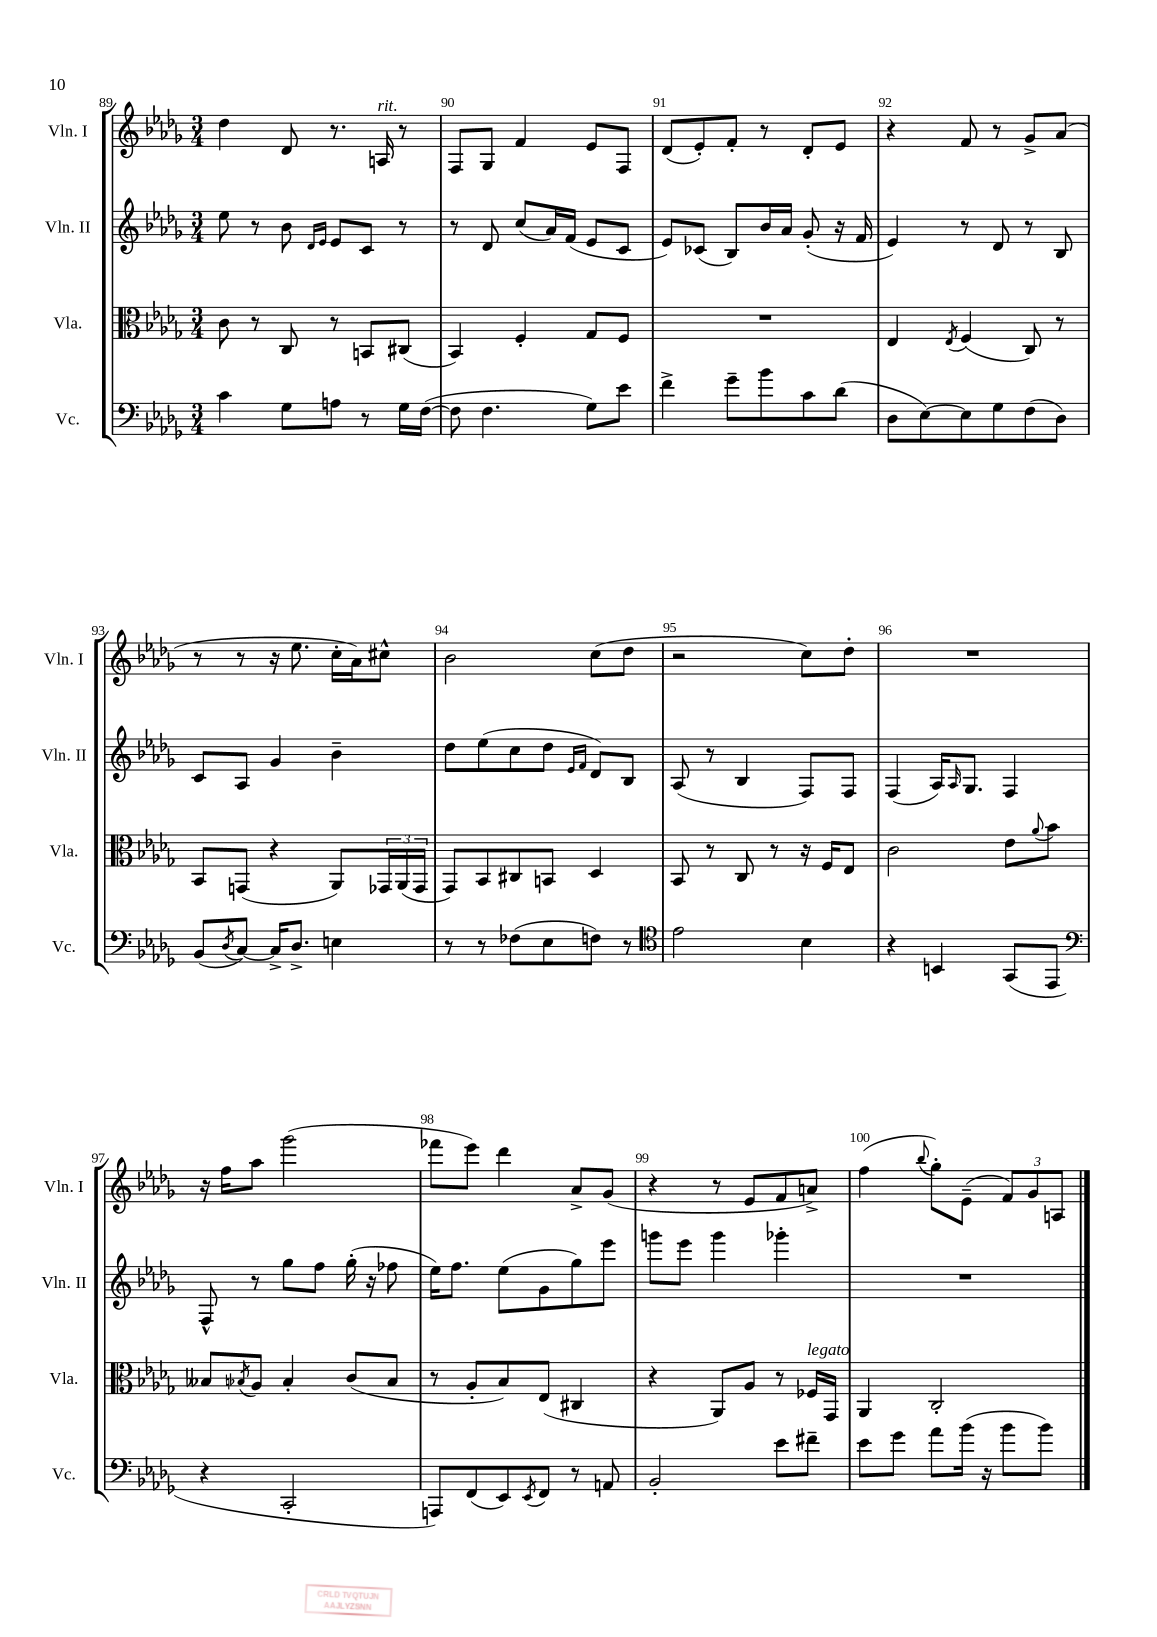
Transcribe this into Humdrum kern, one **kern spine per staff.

**kern	**kern	**kern	**kern
*part4	*part3	*part2	*part1
*staff4	*staff3	*staff2	*staff1
*I"Vc.	*I"Vla.	*I"Vln. II	*I"Vln. I
*I'Vc.	*I'Vla.	*I'Vln. II	*I'Vln. I
*clefF4	*clefC3	*clefG2	*clefG2
*k[b-e-a-d-g-]	*k[b-e-a-d-g-]	*k[b-e-a-d-g-]	*k[b-e-a-d-g-]
*M3/4	*M3/4	*M3/4	*M3/4
=89	=89	=89	=89
4c\	8c\	8ee-\	4dd-\
.	8r	8r	.
8G-\L	8C/	8b-\	8d-/
.	.	16qqd-/LL	.
.	.	16qqe-/JJ	.
8An\J	8r	8e-/L	8.r
8r	8BBn/L	8c/J	.
!	!	!	!LO:TX:a:i:t=rit.
.	.	.	16An/
16G-\LL	(8C#X/J	8r	8r
([16F\JJ	.	.	.
=90	=90	=90	=90
8F\]	4BB-/)	8r	8F/L
4.F\	.	8d-/	8G-/J
.	4F'/	(8cc/L	4f/
.	.	16a-/L)	.
.	.	(16f/JJ	.
8G-\L)	8G-/L	8e-/L	8e-/L
8e-\J	8F/J	8c/J	8F/J
=91	=91	=91	=91
4f^\	2.r	8e-/L)	(8d-/L
.	.	(8c-X/J	8e-'/)
8g-~\L	.	8B-/L)	8f'/J
8b-\	.	16b-/L	8r
.	.	16a-/JJ	.
8c\	.	(8g-'/	8d-'/L
(8d-\J	.	16r	8e-/J
.	.	16f/	.
=92	=92	=92	=92
8D-\L	4E-/	4e-/)	4r
[8E-\)	.	.	.
.	8qE-/	.	.
8E-\]	(4F/	8r	8f/
8G-\	.	8d-/	8r
(8F\	8C/)	8r	8g-^/L
8D-\J)	8r	8B-/	(8a-/J
!!LO:LB:g=z
=93	=93	=93	=93
(8BB-/L	8BB-/L	8c/L	8r
8qD-/	.	.	.
[8C/J)	(8GGn/J	8A-/J	8r
16C^/KL]	4r	4g-/	16r
8.D-^/J	.	.	8.ee-\
4En\	8AA-/L)	4b-~\	16cc'\LL
.	.	.	16a-\J)
.	24GG-X/L	.	8cc#X^^\J
.	(24AA-/	.	.
.	24GG-/JJ	.	.
=94	=94	=94	=94
8r	8GG-/L)	8dd-\L	2b-\
8r	8BB-/	(8ee-\	.
(8F-X\L	8C#X/	8cc\	.
8E-\	8BBn/J	8dd-\J	.
.	.	16qqe-/LL	.
.	.	16qqf/JJ	.
8Fn\J)	4D-/	8d-/L)	(8cc\L
8r	.	8B-/J	8dd-\J
=95	=95	=95	=95
*clefC4	*	*	*
2e-\	8BB-/	(8A-/	2r
.	8r	8r	.
.	8C/	4B-/	.
.	8r	.	.
4B-\	16r	8F/L)	8cc\L)
.	16F/KL	.	.
.	8E-/J	8F/J	8dd-'\J
=96	=96	=96	=96
4r	2c\	(4F/	2.r
4BBn/	.	16A-/KL)	.
.	.	16qqA-/	.
.	.	8.G-/J	.
(8GG-/L	8e-\L	4F/	.
.	8qqa-/	.	.
8EE-/J	8b-\J	.	.
!!LO:LB:g=z
=97	=97	=97	=97
*clefF4	*	*	*
4r	8B--X/L	8F^^/	16r
.	.	.	16ff\KL
.	8qB-X/	.	.
.	8A-/J	8r	8aa-\J
2CC'/	4B-'/	8gg-\L	(2ggg-\
.	.	8ff\J	.
.	(8c/L	(16gg-'\	.
.	.	16r	.
.	8B-/J	8ff-X\	.
=98	=98	=98	=98
8AAAn/L)	8r	16ee-\KL)	8fff-X\L
.	.	8.ff\J	.
(8FF/	8A-'/L	.	8eee-\J)
8EE-/)	8B-/)	(8ee-\L	4ddd-\
8qEE-/	.	.	.
8FF/J	(8E-/J	8g-\	.
8r	4C#X/	8gg-\)	8a-^/L
8AAn/	.	8eee-\J	(8g-/J
=99	=99	=99	=99
2BB-'/	4r	8gggn\L	4r
.	.	8eee-\J	.
.	8AA-/L)	4ggg\	8r
.	8A-/J	.	8e-/L
8e-\L	8r	4ggg-X'\	8f/
!	!LO:TX:a:i:t=legato	!	!
8f#X~\J	16F-X/LL	.	8an^/J)
.	16GG-/JJ	.	.
=100	=100	=100	=100
8e-\L	4AA-/	2.r	(4ff\
8g-\J	.	.	.
.	.	.	8qqbb-/
8a-\L	2C'/	.	8gg-'\L)
(16b-\Jk	.	.	(8e-~\J
16r	.	.	.
8b-\L	.	.	12f/L)
.	.	.	12g-/
8b-\J)	.	.	.
.	.	.	12An/J
==	==	==	==
*-	*-	*-	*-
